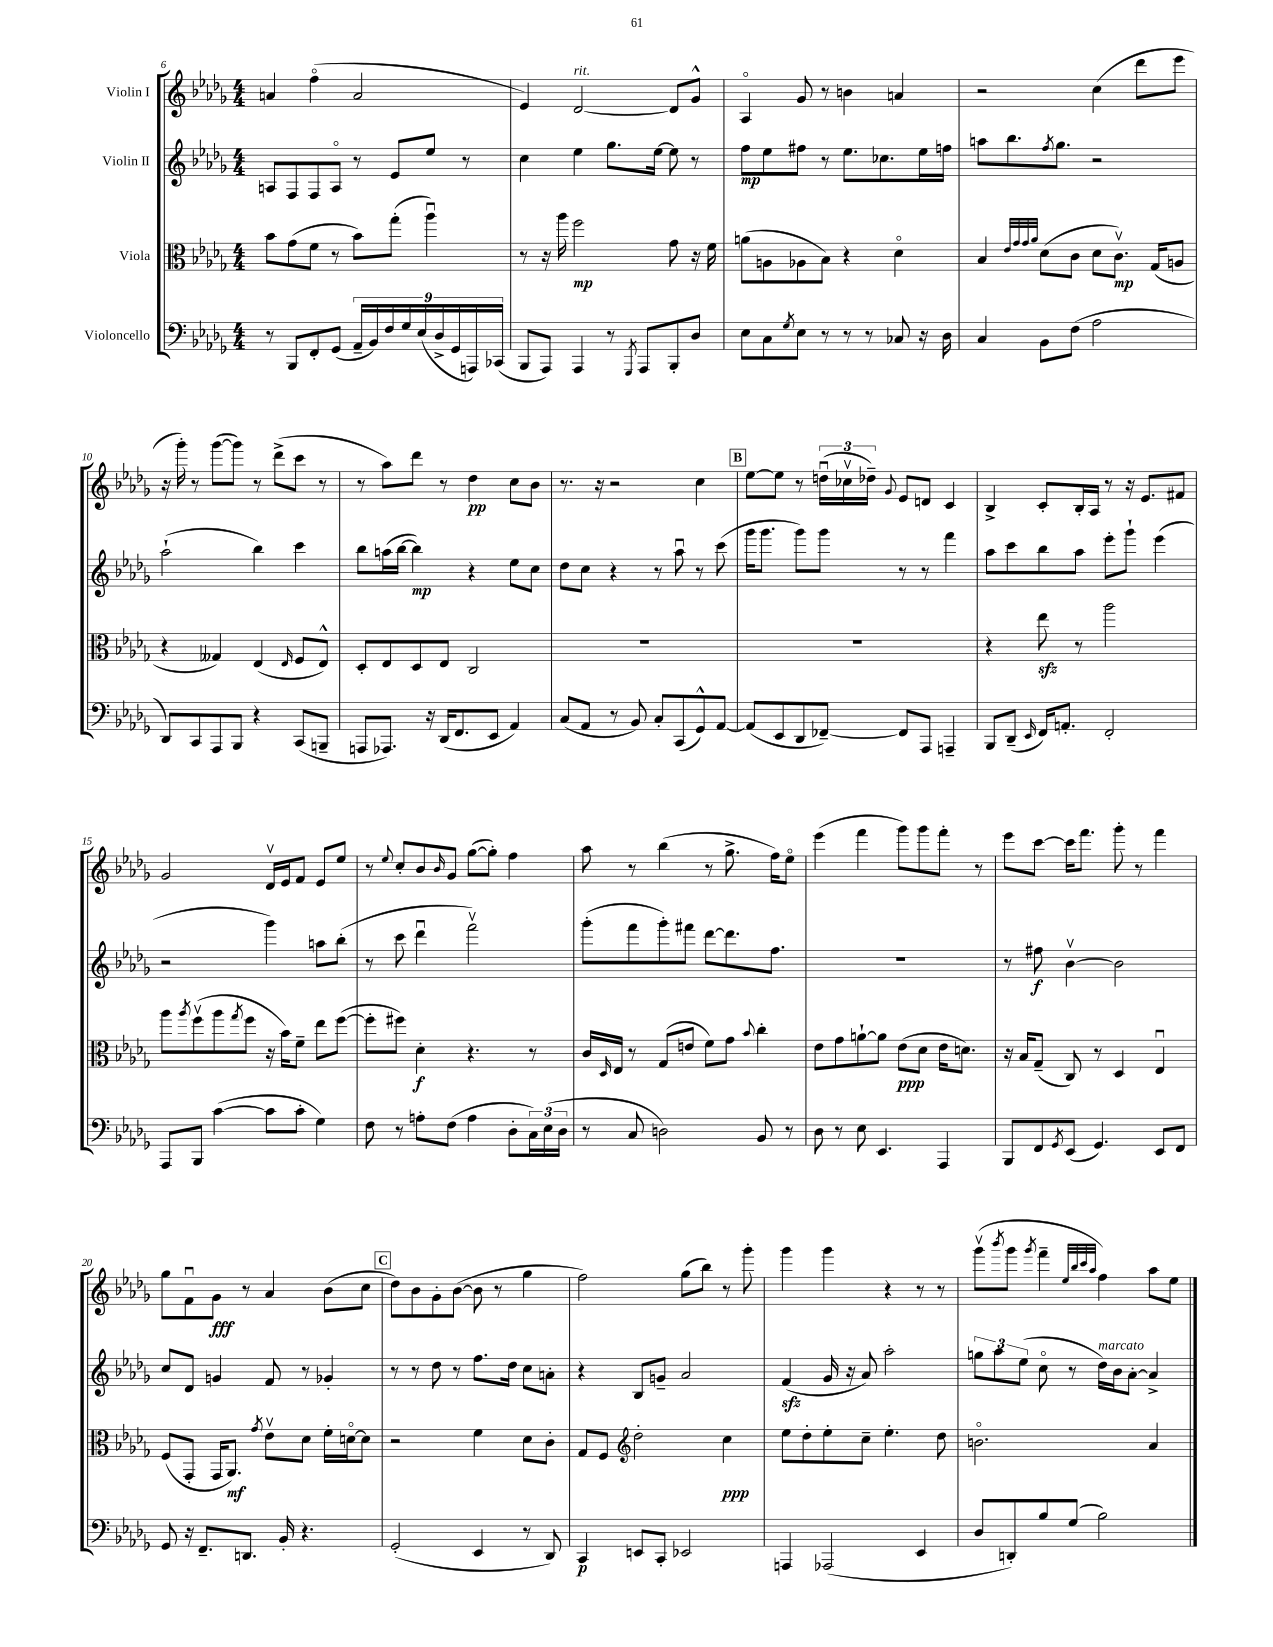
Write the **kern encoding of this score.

**kern	**kern	**kern	**kern
*staff4	*staff3	*staff2	*staff1
*clefF4	*clefC3	*clefG2	*clefG2
*k[b-e-a-d-g-]	*k[b-e-a-d-g-]	*k[b-e-a-d-g-]	*k[b-e-a-d-g-]
*M4/4	*M4/4	*M4/4	*M4/4
8r	8b-	8A	4a
8BBB-	(8g-	8F	.
8FF'	8f	8F	(4ffo
(8GG-	8r	8Ao	.
18AA-~	8b-)	8r	2a
18BB-)	.	.	.
18F	.	.	.
.	(8gg-'	8e-	.
18G-	.	.	.
(18E-	.	.	.
.	4aa-u)	8ee-	.
18D-^	.	.	.
18GG-	.	.	.
.	.	8r	.
18AAA)	.	.	.
(18CC-	.	.	.
=	=	=	=
8BBB-	8r	4cc	4e-)
8AAA-)	16r	.	.
.	16aa-	.	.
4AAA-	2ff	4ee-	[2d-
8r	.	8.gg-	.
8qGGG-	.	.	.
8AAA-	.	.	.
.	.	[16ee-	.
8BBB-'	8g-	8ee-]	8d-]
8D-	16r	8r	8g-^^
.	16f	.	.
=	=	=	=
8E-	(8a	8ff	4A-o
8C	8A	8ee-	.
8qG-	.	.	.
8E-	8A-	8ff#	8g-
8r	8B-)	8r	8r
8r	4r	8.ee-	4b
8r	.	.	.
.	.	8.cc-	.
8C-	4d-o	.	4a
16r	.	16ee-	.
16D-	.	16ff	.
=	=	=	=
4C	4B-	8aa	2r
.	.	8.bb-	.
.	32qqe-	.	.
.	32qqg-	.	.
.	32qqg-	.	.
.	32qqa-	.	.
8BB-	(8d-	.	.
.	.	8qff	.
.	.	8.gg-	.
(8F	8c	.	.
2A-	8d-	2r	(4cc
.	8.cv)	.	.
.	.	.	8ddd-
.	(16G-	.	.
.	8A	.	8eee-
=	=	=	=
8DD-)	4r	(2aa-`	16r
.	.	.	16ggg-')
8CC	.	.	8r
8AAA-	4G--)	.	([8ggg-
8BBB-	.	.	8ggg-])
4r	(4E-	4bb-)	8r
.	.	.	(8ddd-^
.	16qqE-	.	.
(8CC	8F	4ccc	8ccc
8BBB~	8E-^^)	.	8r
=	=	=	=
8AAA	8D-'	8bb-	8r
8.AAA-)	8E-	(16aa	8aa-)
.	.	[16bb-	.
.	8D-	4bb-])	8ddd-
16r	.	.	.
(16DD-	8E-	.	8r
8.FF	.	.	.
.	2C	4r	4dd-
8EE-	.	.	.
4AA-)	.	8ee-	8cc
.	.	8cc	8b-
=	=	=	=
(8C	1r	8dd-	8.r
8AA-	.	8cc	.
.	.	.	16r
8r	.	4r	2r
8BB-)	.	.	.
8C'	.	8r	.
(8CC	.	8aa-u	.
8GG-^^)	.	8r	4cc
[8AA-	.	(8ccc	.
=	=	=	=
(8AA-]	1r	16ggg-	[8ee-
.	.	8.ggg-	.
8EE-	.	.	8ee-]
8DD-	.	8ggg-)	8r
[8FF-~)	.	8ggg-	(24ddu
.	.	.	24cc-v
.	.	.	24dd-~)
.	.	.	8qqg-
8FF-]	.	8r	8e-
8AAA-	.	8r	8d
4AAA~	.	4fff	4c
=	=	=	=
8BBB-	4r	8aa-	4B-^
(8DD-~	.	8ccc	.
16qqEE-	.	.	.
16FF)	8ee-	8bb-	8c'
8.AA'	.	.	.
.	8r	8aa-	16B-'
.	.	.	16A-
2FF'	2aa-	8eee-'	8r
.	.	8ggg-`	16r
.	.	.	8.e-
.	.	(4eee-	.
.	.	.	8f#
=	=	=	=
8AAA-	8aa-	2r	2g-
.	8qaa-	.	.
8BBB-	(8ffv	.	.
([4c	8aa-	.	.
.	8qgg-	.	.
.	8ff	.	.
8c]	16r	4ggg-)	16d-v
.	16b-)	.	16e-
8c'	8f~	.	8f
4G-)	8ee-	8aa	8e-
.	([8ff	(8bb-'	8ee-
=	=	=	=
8F	8ff']	8r	8r
.	.	.	8qqee-
8r	8ff#)	8ccc	8cc'
8A'	4d-'	4ddd-u	8b-
.	.	.	16qqb-
(8F	.	.	8g-
4A	4.r	2fffv)	([8gg-
.	.	.	8gg-'])
8D-'	.	.	4ff
24C)	8r	.	.
(24E-	.	.	.
24D-	.	.	.
=	=	=	=
8r	16c	(8ggg-'	8aa-
.	16qqD-	.	.
.	16E-	.	.
8C	8r	8fff	8r
2D)	(8G-	8ggg-')	(4bb-
.	8e	8fff#	.
.	8f)	[8ddd-	8r
.	8g-	8.ddd-]	8.gg-^
.	8qqb-	.	.
8BB-	4cc'	.	.
.	.	8.ff	16ff)
8r	.	.	8ee-o
=	=	=	=
8D-	8e-	1r	(4eee-
8r	8g-	.	.
8E-	[8a`	.	4fff
4.EE-	8a]	.	.
.	(8e-	.	8ggg-)
.	8d-	.	8ggg-
4AAA-	16e-	.	8fff'
.	8.d)	.	.
.	.	.	8r
=	=	=	=
8BBB-	16r	8r	8eee-
.	16B-	.	.
8FF	(8G-~	8ff#	[8ccc
8qGG-	.	.	.
(8EE-	8C)	[4b-v	16ccc]
.	.	.	8.fff
4.GG-)	8r	.	.
.	4D-	2b-]	8ggg-'
.	.	.	8r
8EE-	4E-u	.	4fff
8FF	.	.	.
=	=	=	=
8GG-	(8F	8cc	8gg-
16r	8GG-'	8d-	8fu
8.FF~	.	.	.
.	16GG-	4g	8g-
.	8.AA-)	.	.
8.DD	.	.	8r
.	8qg-	.	.
.	8e-v	8f	4a-
16BB-'	.	.	.
4.r	8d-	8r	.
.	16f'	4g-'	(8b-
.	[16do	.	.
.	8d]	.	8cc
=	=	=	=
(2GG-'	2r	8r	8dd-)
.	.	8r	8b-
.	.	8dd-	8g-'
.	.	8r	([8b-
4EE-	4f	8.ff	8b-]
.	.	.	8r
.	.	16dd-	.
8r	8d-	8cc	4gg-
8DD-)	8c'	8a'	.
=	=	=	=
4CC	8G-	4r	2ff)
.	8F	.	.
*	*clefG2	*	*
8EE	2dd-'	8B-	.
8CC'	.	8g~	.
2EE-	.	2a-	(8gg-
.	.	.	8bb-)
.	4cc	.	8r
.	.	.	8ggg-'
=	=	=	=
4AAA	8ee-	(4f	4ggg-
.	8dd-'	.	.
(2AAA-	8ee-'	16g-	4ggg-
.	.	16r	.
.	8cc~	8a-)	.
.	4.ee-'	2aa-'	4r
4EE-	.	.	8r
.	8dd-	.	8r
=	=	=	=
8D-	2.bo	12gg	(8ggg-v
.	.	12aa-	.
.	.	.	8qbbb-
8DD')	.	.	8ggg-
.	.	(12ee-	.
.	.	.	8qggg-
8B-	.	8cco	4fff~
(8G-	.	8r	.
.	.	.	32qqee-
.	.	.	32qqbb-
.	.	.	32qqccc
.	.	.	32qqaa-
2B-)	.	16dd-)	4ff)
.	.	16b-	.
.	.	[8a-'	.
.	4a-	4a-^]	8aa-
.	.	.	8ee-
==	==	==	==
*-	*-	*-	*-
